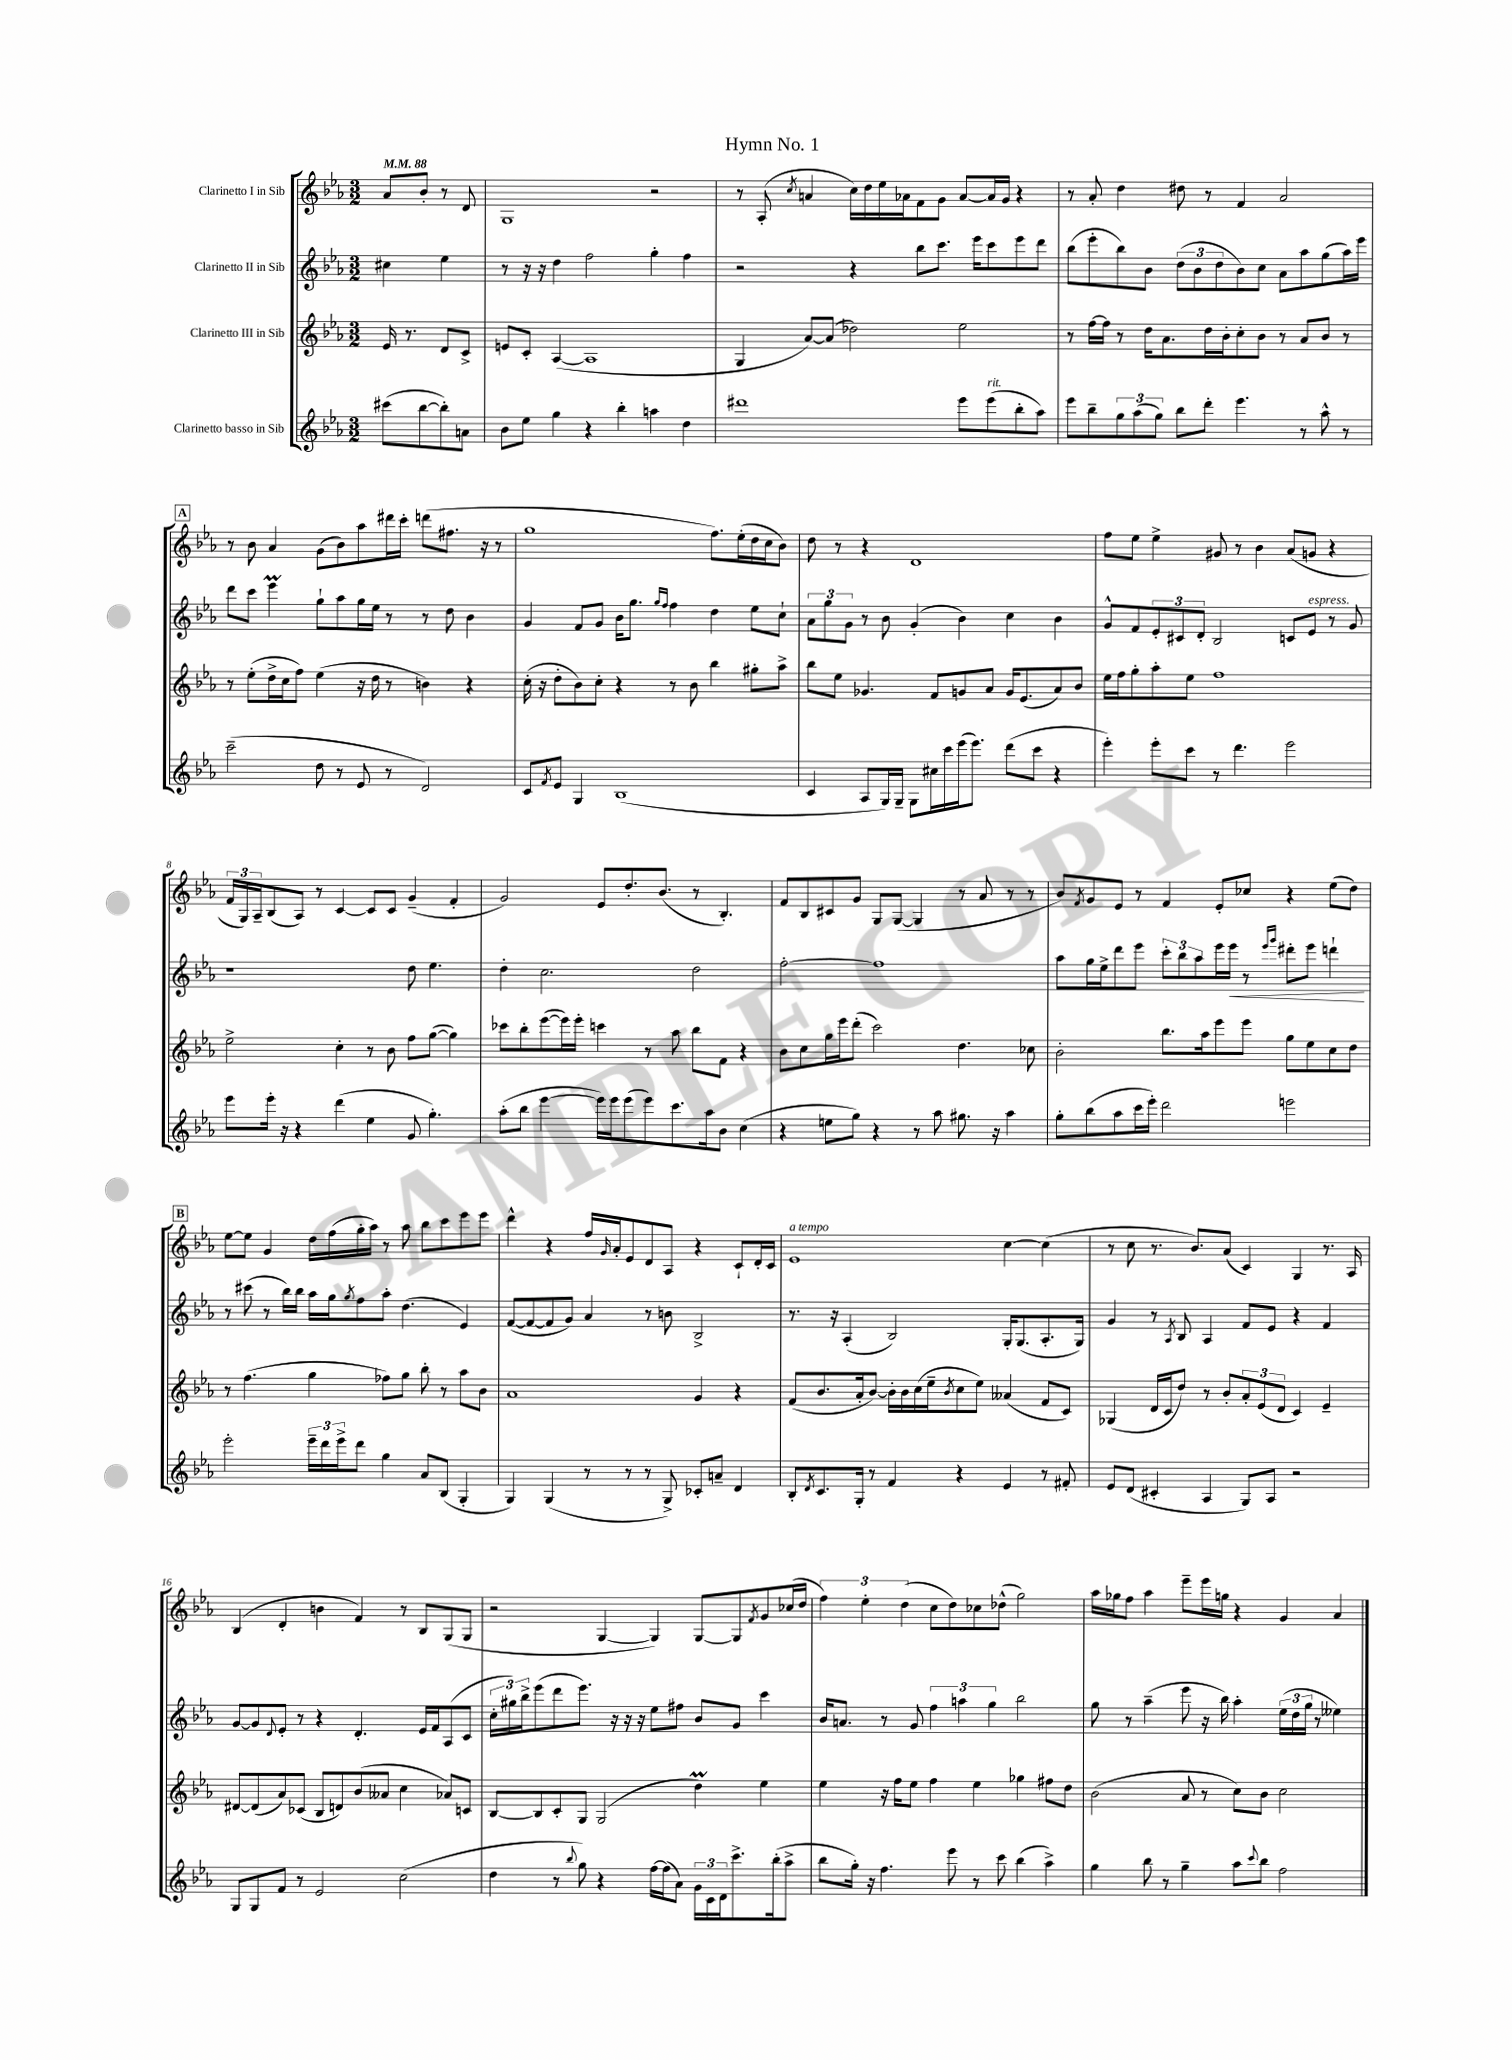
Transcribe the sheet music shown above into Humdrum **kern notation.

**kern	**kern	**kern	**kern
*staff4	*staff3	*staff2	*staff1
*clefG2	*clefG2	*clefG2	*clefG2
*k[b-e-a-]	*k[b-e-a-]	*k[b-e-a-]	*k[b-e-a-]
*M3/2	*M3/2	*M3/2	*M3/2
*MM88	*MM88	*MM88	*MM88
(8ccc#	16e-	4cc#	8a-
.	8.r	.	.
[8bb-	.	.	8b-'
8bb-'])	8d	4ee-	8r
8a	8c^	.	8d
=	=	=	=
8b-	8e	8r	1G
8ee-	8c'	16r	.
.	.	16r	.
4gg	([4A-	4dd	.
4r	1A-]	2ff	.
4bb-'	.	.	.
4aa	.	4gg'	2r
4dd	.	4ff	.
=	=	=	=
1ddd#	4G	2r	8r
.	.	.	(8A-'
.	.	.	8qcc
.	[8a-)	.	4a
.	(8a-]	.	.
.	2dd-)	4r	16cc)
.	.	.	16dd
.	.	.	16ee-
.	.	.	16a-
.	.	8bb-	8f
.	.	8.ccc	8g
8eee-	2ee-	.	[8a-
.	.	16eee-	.
(8eee-	.	8ccc	16a-]
.	.	.	16g
8bb-'	.	8eee-	4r
8aa-)	.	8ddd	.
=	=	=	=
8eee-	8r	(8bb-	8r
8bb-~	[16ff	8eee-'	8a-'
.	16ff]	.	.
12gg	8r	8bb-)	4dd
(12aa-	.	.	.
.	16dd	8b-	.
12gg)	.	.	.
.	8.a-	.	.
8bb-	.	(12dd	8dd#
.	.	12b-	.
8ddd'	16dd	.	8r
.	.	12dd	.
.	16b-'	.	.
4.eee-	8cc'	8b-)	4f
.	8b-	8cc	.
.	8r	8a-	2a-
8r	8a-	8aa-	.
8aa-^^	8b-	(8gg	.
8r	8r	16aa-)	.
.	.	16eee-	.
=	=	=	=
(2ccc~	8r	8ddd	8r
.	(8ee-'	8ccc	8b-
.	16dd^	4eee-	4a-
.	16cc	.	.
.	8ff)	.	.
8dd	(4ee-	8gg`	(8g
8r	.	8aa-	8b-)
8e-	16r	16gg	8aa-
.	16dd	16ee-	.
8r	8r	8r	16ddd#
.	.	.	16ccc'
2d)	4b)	8r	(8ddd
.	.	8dd	8.ff#
.	4r	4b-	.
.	.	.	16r
.	.	.	8r
=	=	=	=
8c	(16cc'	4g	1gg
.	16r	.	.
8qf	.	.	.
8e-	8dd'	.	.
4G	8b-)	8f	.
.	8cc'	8g	.
(1B-	4r	16b-	.
.	.	8.gg	.
.	.	16qqgg	.
.	.	16qqff	.
.	8r	4ff	.
.	8b-	.	.
.	4bb-	4dd	8.ff)
.	.	.	(16ee-'
.	8gg#'	8ee-	16dd
.	.	.	16cc
.	8aa-^	8cc`	8b-)
=	=	=	=
4c	8bb-	12a-	8dd
.	.	12gg	.
.	8ee-	.	8r
.	.	12g	.
8A-	4.g-	8r	4r
16G)	.	8b-	.
16G~	.	.	.
8G	.	(4g'	1d
16cc#	8f	.	.
16ccc	.	.	.
(16eee-	8g	4b-)	.
8.eee-)	.	.	.
.	8a-	.	.
(8ddd	16g	4cc	.
.	(8.e-	.	.
8ccc	.	.	.
4r	8a-)	4b-	.
.	8b-	.	.
=	=	=	=
4eee-')	16ee-	8g^^	8ff
.	16ff	.	.
.	8gg'	8f	8ee-
8eee-'	8aa-'	12e-'	4ee-^
.	.	12c#	.
8ccc	8ee-	.	.
.	.	12d'	.
8r	1ff	2B-	8g#
4.ddd	.	.	8r
.	.	.	4b-
2eee-	.	8c	(8a-
.	.	8e-	8g
.	.	8r	4r
.	.	8g	.
=	=	=	=
8eee-	2ee-^	1r	24f
.	.	.	24G)
.	.	.	24A-~
16eee-'	.	.	(8B-
16r	.	.	.
4r	.	.	8A-)
.	.	.	8r
(4ddd	4cc'	.	[4c
4ee-	8r	.	8c]
.	8b-	.	8c
8g	8ff	8dd	(4g~
4.gg')	([8gg	4.ee-	.
.	4gg])	.	4f'
=	=	=	=
(8aa-'	8ccc-	4dd'	2g)
8bb-	8bb-'	.	.
[4eee-	([8eee-	2.cc	.
.	16eee-])	.	.
.	16eee-'	.	.
16eee-])	4ccc	.	8e-
16eee-	.	.	.
(8eee-	.	.	8.dd'
8eee-)	8r	.	.
.	.	.	(8.b-
8.ccc	8aa-	.	.
.	8bb-	2dd	8r
16aa-	.	.	.
8b-	8f	.	4.B-')
(4cc	4r	.	.
=	=	=	=
4r	8b-	[2ff'	8f
.	8cc	.	8B-
8ee	16gg	.	8c#
.	16eee-	.	.
8gg)	(8ddd'	.	8g
4r	2ccc)	1ff]	8G
.	.	.	([8G
8r	.	.	4G]
8aa-	.	.	.
8.gg#	4.dd	.	8r
.	.	.	8a-
16r	.	.	.
4aa-	.	.	8r
.	8cc-	.	8r
=	=	=	=
8gg'	2b-'	8aa-	8b-)
.	.	.	8qf
(8bb-	.	16gg	8g
.	.	16ee-^	.
8aa-	.	8ddd	8e-
16ccc	.	8eee-	8r
16eee-')	.	.	.
2ddd	8.bb-	12ccc'	4f
.	.	12bb-	.
.	.	12aa-	.
.	16aa-	.	.
.	8eee-	16eee-	8e-'
.	.	16eee-	.
.	8eee-	8r	8cc-
.	.	16qqeee-	.
.	.	16qqggg	.
2eee	8gg	8ddd#'	4r
.	8ee-	8eee-	.
.	8cc	4ddd`	(8ee-
.	8dd	.	8dd)
=	=	=	=
2eee-'	8r	8r	[8ee-
.	(4.ff	(8ccc#	8ee-]
.	.	8r	4g
.	.	16bb-)	.
.	.	16bb-	.
24eee-~	4gg	16aa-	16dd
24ddd	.	.	.
.	.	16gg	(16ff
24eee-^	.	.	.
.	.	8qgg	.
8ddd	.	8ff	16gg'
.	.	.	16aa-)
4gg	8ff-)	8aa-'	8r
.	8gg	(4.dd	8aa-
8a-	8bb-'	.	8bb-
(8B-	8r	.	8ccc
4G'	8aa-	4e-)	8eee-
.	8b-	.	8eee-
=	=	=	=
4G)	1a-	([8f	4ddd^^
.	.	8f_	.
(4G	.	8f]	4r
.	.	8g)	.
8r	.	4a-	16ff
.	.	.	16qqg
.	.	.	16a-'
8r	.	.	8e-
8r	.	8r	8d
8G^)	.	8b	8A-
8c-'	4g	2B-^	4r
8a~	.	.	.
4d	4r	.	8c`
.	.	.	16d'
.	.	.	16c
=	=	=	=
8B-'	(8f	8.r	1e-
8qd	.	.	.
8.c	8.b-	.	.
.	.	16r	.
.	.	(4A-'	.
16G'	16a-'	.	.
8r	[8b-)	.	.
4f	16b-']	2B-)	.
.	16b-	.	.
.	(16cc	.	.
.	16ee-~	.	.
.	8qb-	.	.
4r	8cc	.	.
.	8ee-)	.	.
4e-	(4a--	16G'	[4cc
.	.	(8.G	.
8r	8f	8.A-'	(4cc]
8f#'	8c)	.	.
.	.	16G)	.
=	=	=	=
8e-	(4G-	4g	8r
(8d	.	.	8cc
4c#'	16d	8r	8.r
.	16c	.	.
.	.	8qA-	.
.	8dd)	8B-	.
.	.	.	8.b-)
4A-	8r	4A-	.
.	8b-'	.	(8a-
8G)	12a-'	8f	4c)
.	(12e-	.	.
8A-	.	8e-	.
.	12d	.	.
2r	4c)	4r	4G
.	4e-~	4f	8.r
.	.	.	16A-
=	=	=	=
8G	[8d#	[8g	(4B-
8G	(8d#]	8g]	.
.	.	8qqd	.
8f	8a-)	8e-'	4d'
8r	(8c-	8r	.
2e-	8B-	4r	4b
.	8d)	.	.
.	(8b-	4.d'	4f)
.	8a--	.	.
(2cc	4cc	.	8r
.	.	16e-	8B-
.	.	16f	.
.	8a-)	(8A-	(8G
.	8c	8c	8G
=	=	=	=
4dd	[8B-	24cc'	2r
.	.	24gg#)	.
.	.	24bb-^	.
.	8B-]	(8eee-	.
8r	8c'	8ddd	.
8qqbb-	.	.	.
8gg)	8G	8.eee-)	.
4r	(2G	.	[4G
.	.	16r	.
.	.	16r	.
.	.	16r	.
[16ff	.	8ee-	4G])
(16ff]	.	.	.
8a-)	.	8ff#	.
24g	4dd)	8b-	[8G
24c	.	.	.
24d	.	.	.
8.ccc^	.	8g	8G]
.	.	.	8qf
.	4ee-	4ccc	8g
(16bb-'	.	.	.
8aa-^	.	.	(16cc-
.	.	.	16dd
=	=	=	=
8bb-	4ee-	16b-	6ff)
.	.	8.a	.
16gg')	.	.	.
.	.	.	6ee-'
16r	.	.	.
4.ff	16r	8r	.
.	16ff	.	.
.	.	.	(6dd
.	8ee-	8g	.
.	4ff	6ff	8cc
8eee-	.	.	8dd)
.	.	6aa	.
8r	4ee-	.	8cc-
.	.	6gg	.
8ccc	.	.	(8dd-^^
(4bb-	4gg-	2bb-	2gg)
4aa-^)	8ff#	.	.
.	8dd	.	.
=	=	=	=
4gg	(2b-	8gg	16aa-
.	.	.	16gg-
.	.	8r	8ff
8bb-	.	(4aa-~	4aa-
8r	.	.	.
4gg~	8a-	8eee-	8eee-~
.	8r	16r	16eee-
.	.	16bb-)	16gg
8aa-	8cc)	4aa-'	4r
8qqccc	.	.	.
8bb-	8b-	.	.
2ff	2cc	(24ee-	4g
.	.	24dd	.
.	.	24gg	.
.	.	8r	.
.	.	4ee--)	4a-
==	==	==	==
*-	*-	*-	*-
